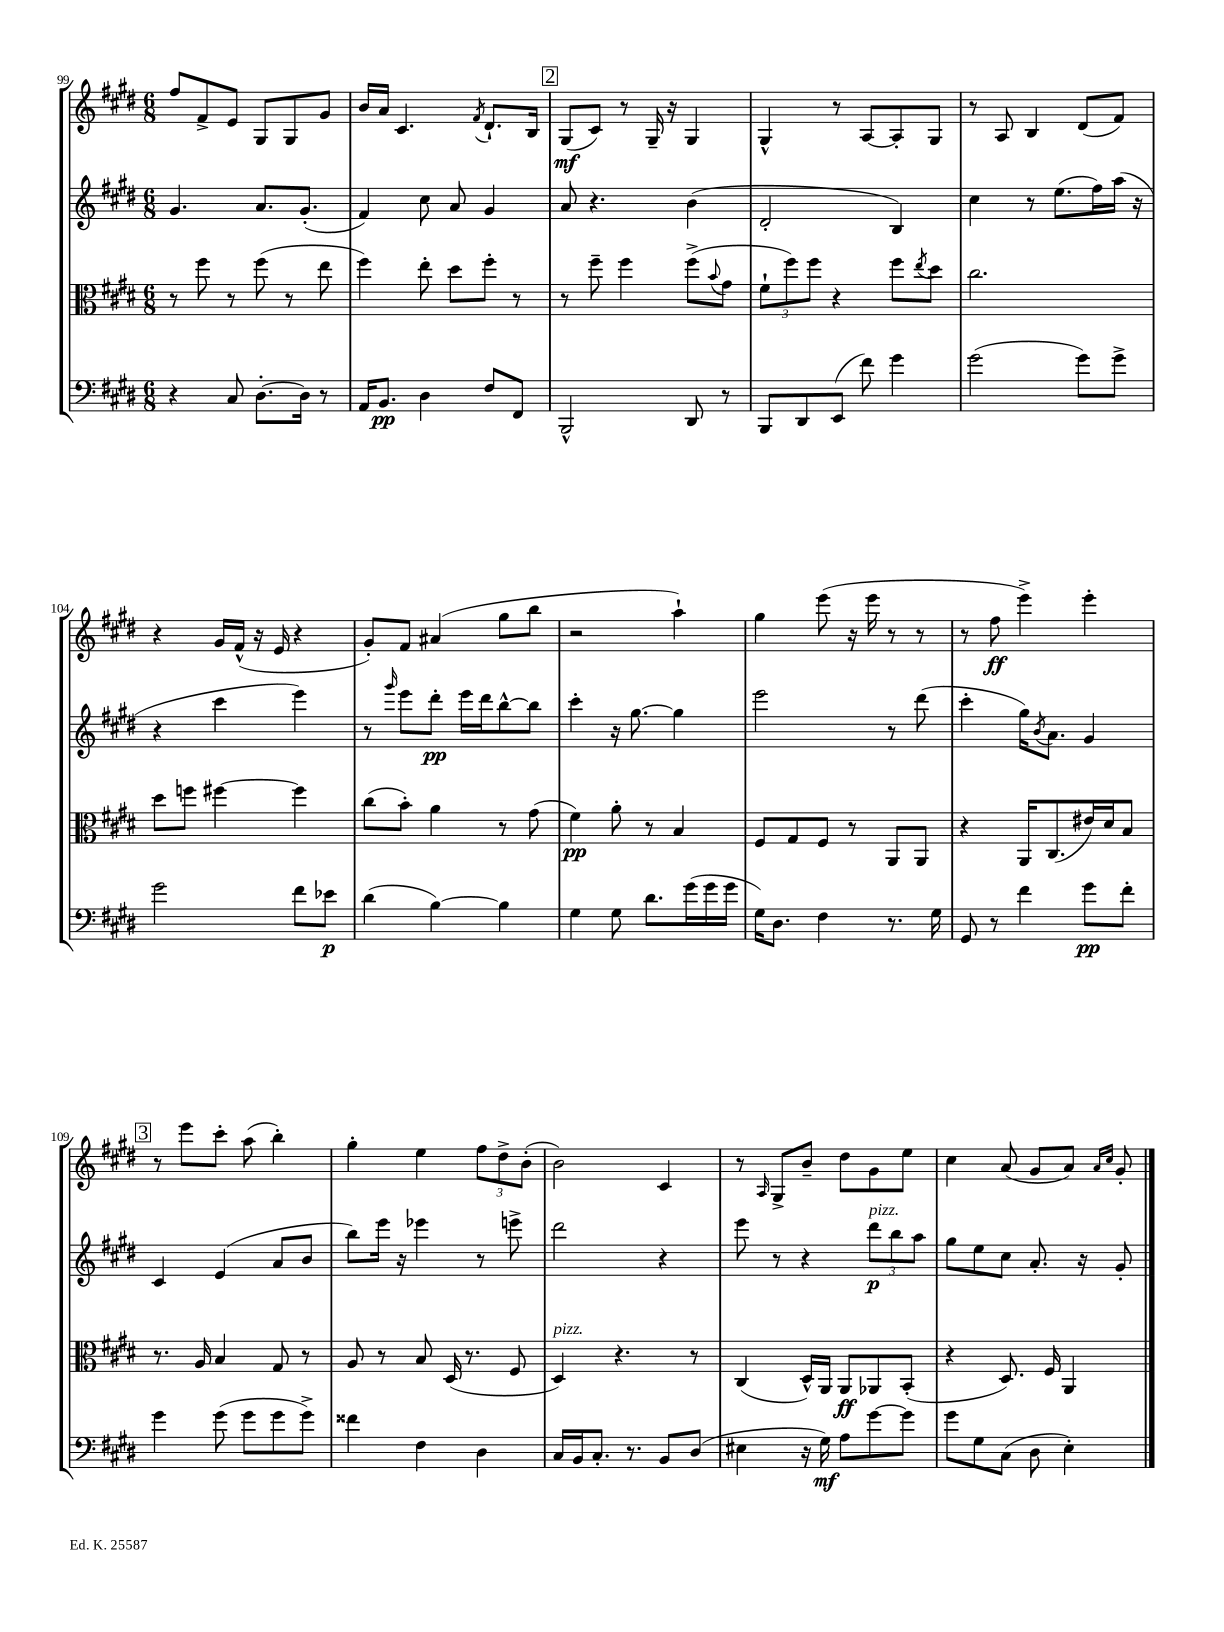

**kern	**kern	**kern	**kern
*staff4	*staff3	*staff2	*staff1
*clefF4	*clefC3	*clefG2	*clefG2
*k[f#c#g#d#]	*k[f#c#g#d#]	*k[f#c#g#d#]	*k[f#c#g#d#]
*M6/8	*M6/8	*M6/8	*M6/8
4r	8r	4.g#	8ff#
.	8ff#	.	8f#^
8C#	8r	.	8e
[8.D#'	(8ff#	8.a	8G#
.	8r	.	8G#
16D#]	.	(8.g#'	.
8r	8ee	.	8g#
=	=	=	=
16AA	4ff#)	4f#)	16b
8.BB	.	.	16a
.	.	.	4.c#
4D#	8ee'	8cc#	.
.	8dd#	8a	.
.	.	.	8qf#
8F#	8ff#'	4g#	8.d#`
8FF#	8r	.	.
.	.	.	16B
=	=	=	=
2BBB^^	8r	8a	(8G#
.	8ff#~	4.r	8c#)
.	4ff#	.	8r
.	.	.	16G#~
.	.	.	16r
8DD#	(8ff#^	(4b	4G#
.	8qqb	.	.
8r	8g#	.	.
=	=	=	=
8BBB	12f#`	2d#'	4G#^^
.	12ff#)	.	.
8DD#	.	.	.
.	12ff#	.	.
(8EE	4r	.	8r
8f#)	.	.	[8A
4g#	8ff#	4B)	8A']
.	8qee	.	.
.	8dd#	.	8G#
=	=	=	=
(2g#	2.cc#	4cc#	8r
.	.	.	8A
.	.	8r	4B
.	.	(8.ee	.
8g#)	.	.	(8d#
.	.	16ff#)	.
8g#^	.	(16aa	8f#)
.	.	16r	.
=	=	=	=
2g#	8dd#	4r	4r
.	8ff	.	.
.	[4ff#	4ccc#	16g#
.	.	.	(16f#^^
.	.	.	16r
.	.	.	16e
8f#	4ff#]	4eee)	4r
8e-	.	.	.
=	=	=	=
(4d#	(8cc#	8r	8g#')
.	.	16qqggg#	.
.	8b')	8eee	8f#
[4B)	4a	8ddd#'	(4a#
.	.	16eee	.
.	.	16ddd#	.
4B]	8r	[8bb^^	8gg#
.	(8g#	8bb]	8bb
=	=	=	=
4G#	4f#)	4ccc#'	2r
8G#	8a'	16r	.
.	.	[8.gg#	.
8.d#	8r	.	.
.	4B	4gg#]	4aa`)
(16g#	.	.	.
16g#	.	.	.
16g#	.	.	.
=	=	=	=
16G#)	8F#	2eee	4gg#
8.D#	.	.	.
.	8G#	.	.
4F#	8F#	.	(8eee
.	8r	.	16r
.	.	.	16eee
8.r	8AA	8r	8r
.	8AA	(8ddd#	8r
16G#	.	.	.
=	=	=	=
8GG#	4r	4ccc#'	8r
8r	.	.	8ff#
4f#	16AA	16gg#)	4eee^)
.	.	8qb	.
.	(8.C#	8.a	.
8g#	16e#)	4g#	4eee'
.	16d#	.	.
8f#'	8B	.	.
=	=	=	=
4g#	8.r	4c#	8r
.	.	.	8eee
.	16A	.	.
(8g#	4B	(4e	8ccc#'
8g#	.	.	(8aa
8g#	8G#	8a	4bb')
8g#^)	8r	8b	.
=	=	=	=
4f##	8A	8bb)	4gg#'
.	8r	16eee	.
.	.	16r	.
4F#	8B	4eee-	4ee
.	(16D#	.	.
.	8.r	.	.
4D#	.	8r	12ff#
.	.	.	12dd#^
.	8F#	8eee^	.
.	.	.	(12b'
=	=	=	=
16C#	4D#)	2ddd#	2b)
16BB	.	.	.
8.C#'	.	.	.
.	4.r	.	.
8.r	.	.	.
8BB	.	4r	4c#
(8D#	8r	.	.
=	=	=	=
4E#	(4C#	8eee	8r
.	.	.	16qqA
.	.	8r	8G#^
16r	16D#^^)	4r	8b~
16G#)	16AA	.	.
8A	8AA	.	8dd#
[8g#	8AA-	12ddd#	8g#
.	.	12bb	.
8g#]	(8BB'	.	8ee
.	.	12aa	.
=	=	=	=
8g#	4r	8gg#	4cc#
8G#	.	8ee	.
(8C#	8.D#)	8cc#	(8a
8D#	.	8.a'	8g#
.	16F#	.	.
4E')	4AA	.	8a)
.	.	16r	.
.	.	.	16qqa
.	.	.	16qqcc#
.	.	8g#'	8g#'
==	==	==	==
*-	*-	*-	*-
